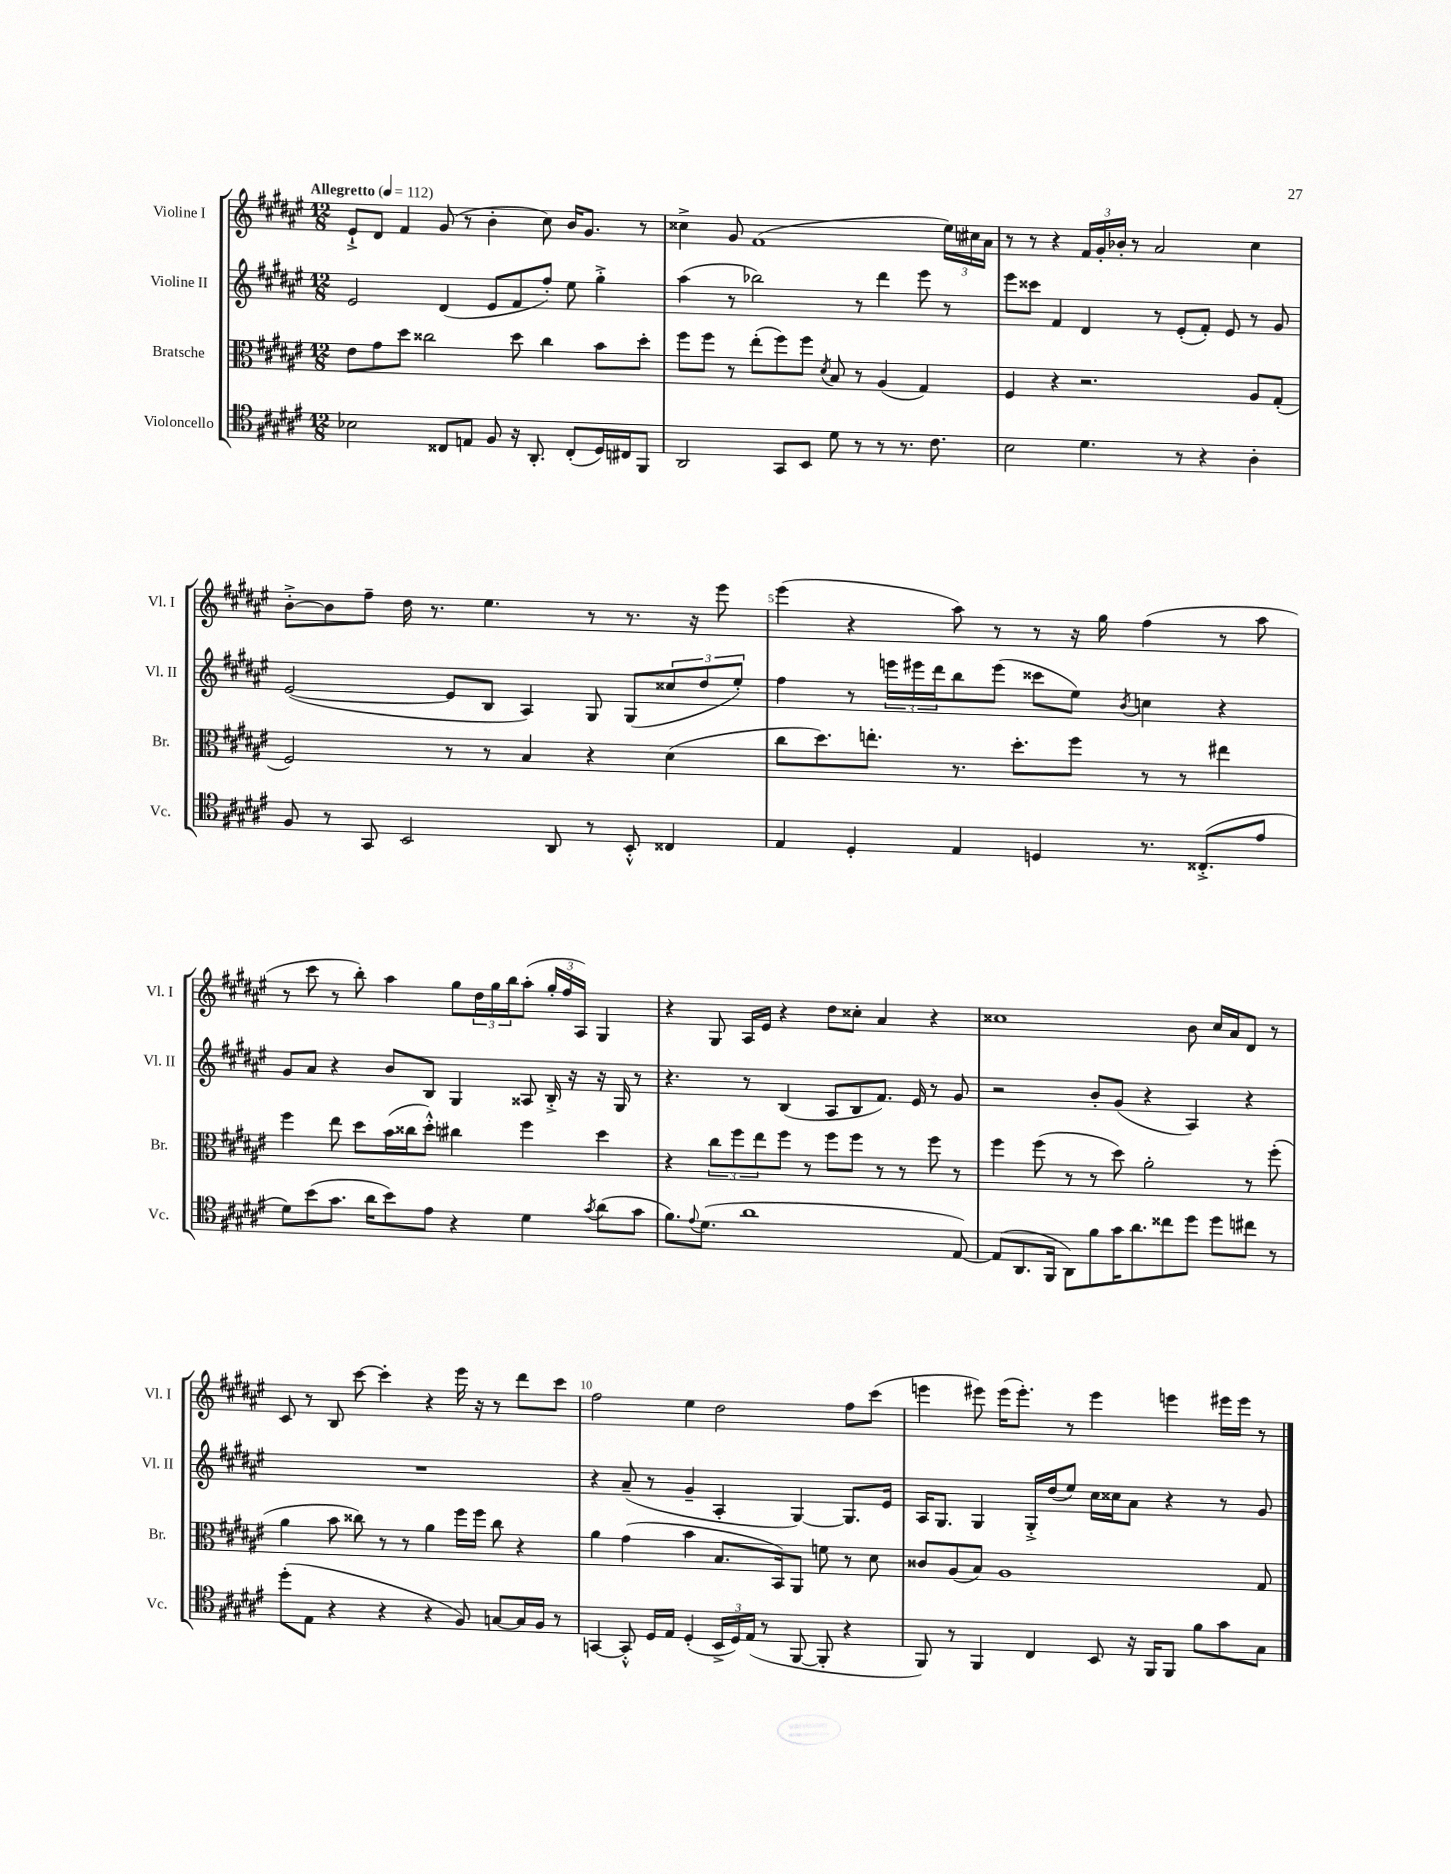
<<
\new StaffGroup <<
\new Staff = "s0" \with { instrumentName = "Violine I" shortInstrumentName = "Vl. I" } {
    \clef treble \key fis \major \numericTimeSignature \time 12/8 \tempo "Allegretto" 4 = 112
    eis'8-!-> dis'8 fis'4 gis'8( r8 b'4-. cis''8) b'16 gis'8. r8 |
    cisis''4-> gis'8 fis'1( \tuplet 3/2 { eis''16) cis''16 ais'16 } |
    r8 r8 r4 \tuplet 3/2 { fis'16 gis'16-. bes'16-. } r8 ais'2 cis''4 |
    b'8~-.-> b'8 fis''8-- dis''16 r8. eis''4. r8 r8. r16 eis'''8 |
    eis'''4( r4 ais''8) r8 r8 r16 gis''16 fis''4( r8 ais''8 |
    r8 cis'''8 r8 b''8-.) ais''4 gis''8 \tuplet 3/2 { dis''16 gis''16 b''16 } ais''8-.( \tuplet 3/2 { gis''16-. fis''16 ais16) } gis4 |
    r4 gis8 ais16 eis'16 r4 dis''8 cisis''8-. ais'4 r4 |
    cisis''1 b'8 cisis''16 ais'16 dis'8 r8 |
    cis'8 r8 b8 cis'''8~ cis'''4-. r4 eis'''16 r16 r8 dis'''8 cis'''8 |
    fis''2 eis''4 dis''2 fis''8 cis'''8( |
    e'''4 eis'''8) eis'''16( eis'''8.-.) r8 eis'''4 e'''4 eis'''16 eis'''16 r8 \bar "|." |
}
\new Staff = "s1" \with { instrumentName = "Violine II" shortInstrumentName = "Vl. II" } {
    \clef treble \key fis \major \numericTimeSignature \time 12/8
    eis'2 dis'4( eis'8 fis'8 fis''8-.) eis''8 gis''4-.-> |
    ais''4( r8 bes''2) r8 dis'''4 eis'''8 r8 |
    eis'''8 cisis'''8 fis'4 dis'4 r8 eis'8-.( fis'8-.) eis'8 r8 gis'8 |
    eis'2~( eis'8 b8 ais4) gis8 gis8( \tuplet 3/2 { cisis''8 dis''8 eis''8-.) } |
    fis''4 r8 \tuplet 3/2 { e'''16 eis'''16 dis'''16 } b''8 eis'''8( cisis'''8 eis''8) \acciaccatura { b'8 } c''4 r4 |
    gis'8 ais'8 r4 b'8 b8 gis4 aisis8 b16-.-> r16 r16 gis16 r8 |
    r4. r8 b4( ais8 b8 fis'8.) eis'16 r8 gis'8 |
    r2 b'8-. gis'8( r4 ais4) r4 |
    R1. |
    r4 ais'8--( r8 gis'4-- ais4-. gis4~) gis8. eis'16 |
    ais16 gis8. gis4 gis16-.-> dis''16( eis''8) cis''16 cisis''16 ais'8 r4 r8 gis'8 \bar "|." |
}
\new Staff = "s2" \with { instrumentName = "Bratsche" shortInstrumentName = "Br." } {
    \clef alto \key fis \major \numericTimeSignature \time 12/8
    eis'8 gis'8 dis''8 cisis''2 dis''8 cisis''4 b'8 dis''8-. |
    fis''8 fis''8 r8 eis''8-.( fis''8) fis''8 \acciaccatura { dis'8 } b8 r8 ais4( gis4) |
    fis4 r4 r2. ais8 gis8-.( |
    fis2) r8 r8 b4 r4 dis'4( |
    cis''8 dis''8.) e''8.-. r8. dis''8.-. fis''8 r8 r8 eis''4 |
    fis''4 eis''8 dis''8 b'16( cisis''16 dis''8-.-^) cis''4 fis''4 dis''4 |
    r4 \tuplet 3/2 { cis''8 fis''8 eis''8 } fis''8 r8 fis''8 fis''8 r8 r8 fis''8 r8 |
    fis''4 fis''8( r8 r8 dis''8) ais'2-. r8 fis''8-.( |
    ais'4 b'8 cisis''8) r8 r8 ais'4 fis''16 fis''16 cisis''8 r4 |
    ais'4 gis'4( b'4 b8. b,16) ais,8 f'8 r8 dis'8 |
    cisis'8 ais8( b8) ais1 gis8 \bar "|." |
}
\new Staff = "s3" \with { instrumentName = "Violoncello" shortInstrumentName = "Vc." } {
    \clef tenor \key fis \major \numericTimeSignature \time 12/8
    bes2 cisis8 e8 fis8 r16 ais,8.-. cisis8-.( dis16) cis16 fis,8 |
    ais,2 gis,8 b,8 dis'8 r8 r8 r8. cis'8. |
    b2 dis'4. r8 r4 ais4-. |
    fis8 r8 gis,8 b,2 ais,8 r8 b,8-.-^ cisis4 |
    eis4 dis4-. eis4 d4 r8. cisis8.-.->( eis'8 |
    dis'8) b'8( gis'8. ais'16 b'8) eis'8 r4 dis'4 \acciaccatura { gis'8 } ais'8( gis'8 |
    fis'8.) \appoggiatura { eis'8 } dis'8.( ais'1 eis8~) |
    eis8( ais,8. fis,16 ais,8) fis'8 gis'16 ais'8. cisis''8 dis''8 dis''8 cis''8 r8 |
    dis''8-.( eis8 r4 r4 r4 fis8) g8~ g16 fis16 r8 |
    g,4~ g,8-.-^ dis16 eis16 dis4-.( \tuplet 3/2 { b,16-> dis16) eis16( } r8 fis,8~ fis,8-. r4 |
    fis,8) r8 fis,4 cis4 b,8 r16 fis,16 fis,8 fis'8 gis'8 gis8 \bar "|." |
}
>>
>>
\layout { \context { \Score \override BarNumber.break-visibility = ##(#f #t #t) barNumberVisibility = #(every-nth-bar-number-visible 5) } }
